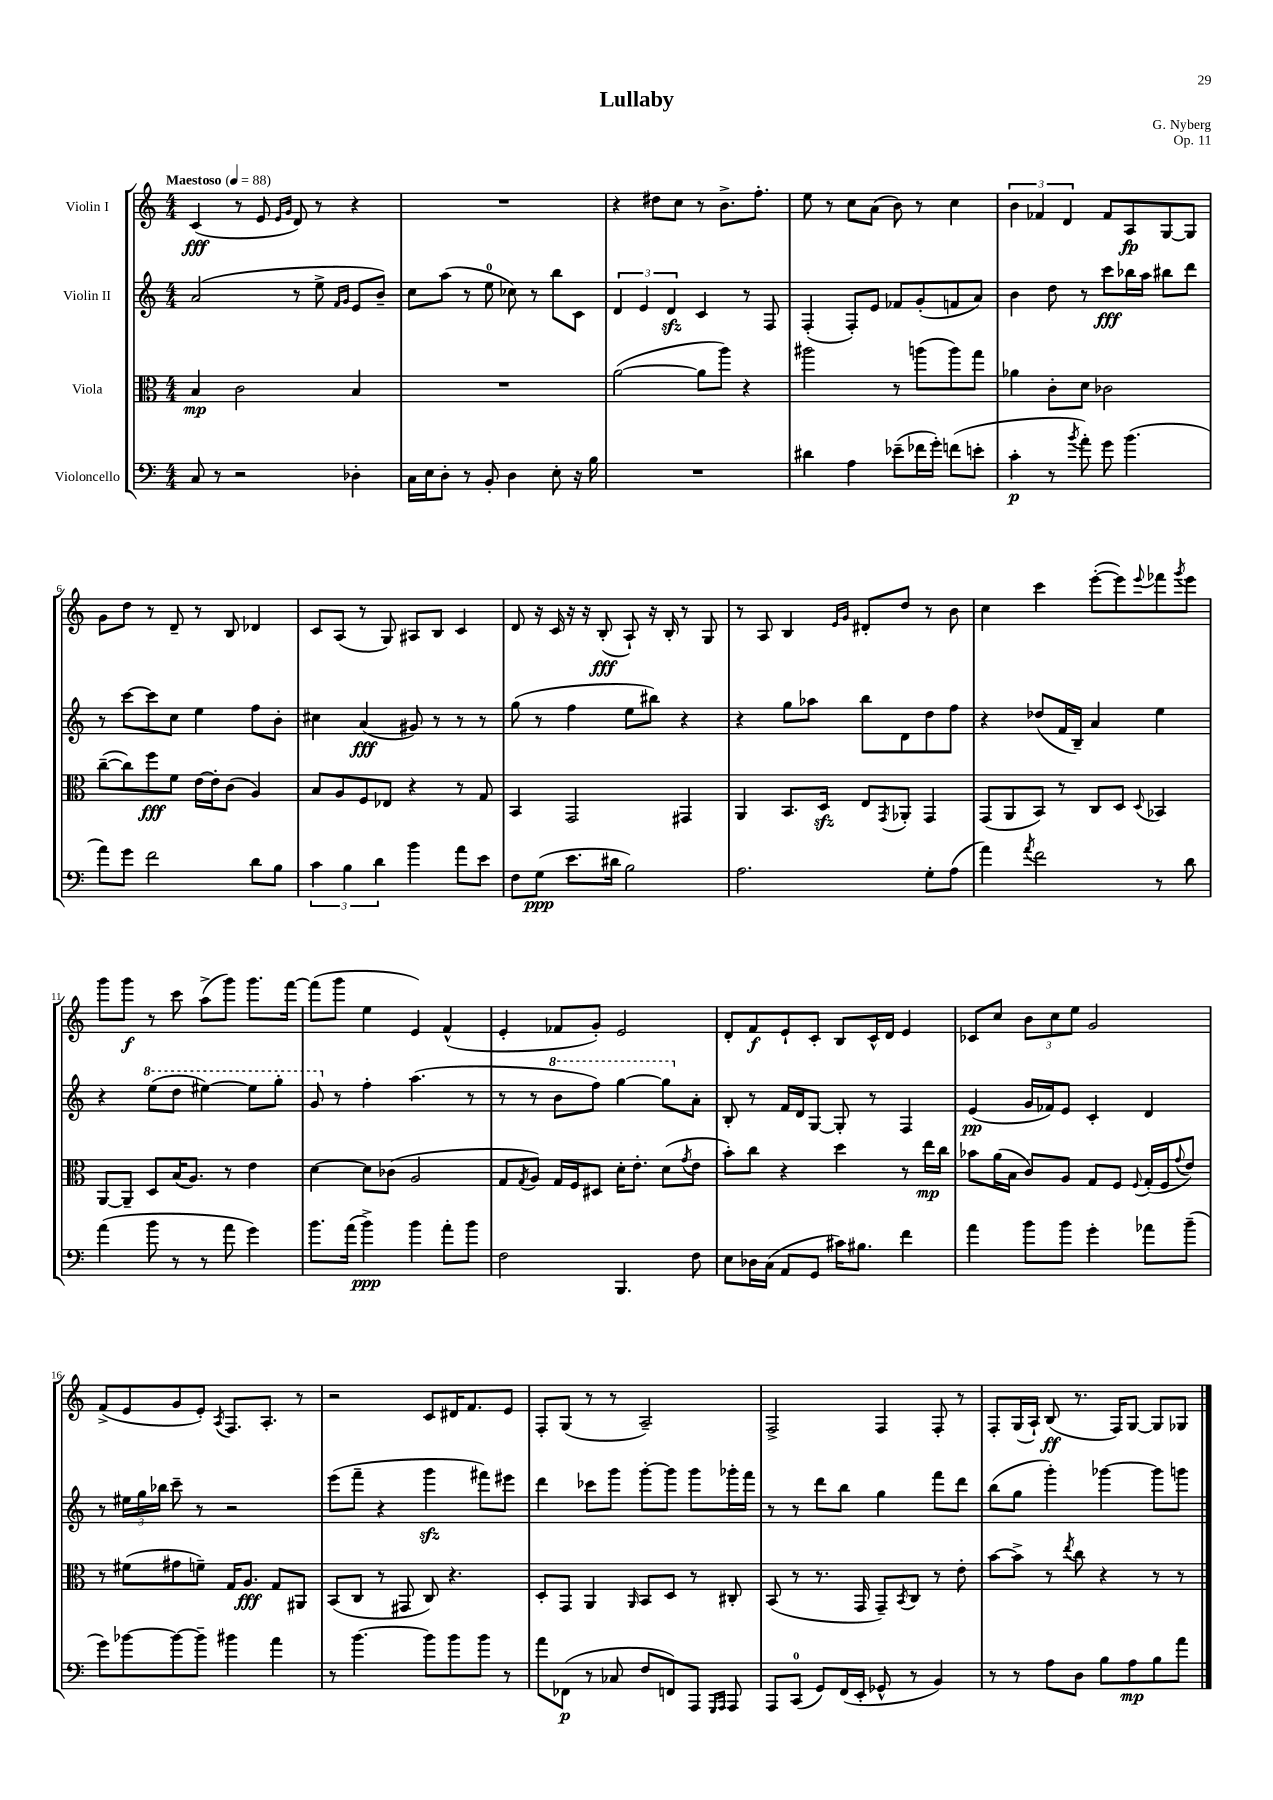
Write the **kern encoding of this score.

**kern	**kern	**kern	**kern
*staff4	*staff3	*staff2	*staff1
*clefF4	*clefC3	*clefG2	*clefG2
*k[]	*k[]	*k[]	*k[]
*M4/4	*M4/4	*M4/4	*M4/4
*MM88	*MM88	*MM88	*MM88
8C	4B	(2a	(4c
8r	.	.	.
2r	2c	.	8r
.	.	.	8e
.	.	.	16qqe
.	.	.	16qqg
.	.	8r	8d)
.	.	8ee^	8r
.	.	16qqf	.
.	.	16qqg	.
4D-'	4B	8e	4r
.	.	8b~)	.
=	=	=	=
16C	1r	8cc	1r
16E	.	.	.
8D'	.	(8aa	.
8r	.	8r	.
8BB'	.	8ee	.
4D	.	8cc-)	.
.	.	8r	.
8E'	.	8bb	.
16r	.	8c	.
16B	.	.	.
=	=	=	=
1r	([2a	6d	4r
.	.	6e	.
.	.	.	8dd#
.	.	6d	.
.	.	.	8cc
.	8a]	4c	8r
.	8aa)	.	8.b^
.	4r	8r	.
.	.	.	8.ff'
.	.	8F	.
=	=	=	=
4d#	2aa#	(4F'	8ee
.	.	.	8r
4A	.	8F')	8cc
.	.	8e	(8a
(8e-~	8r	8f-	8b)
16f-	(8aa	(8g'	8r
16g')	.	.	.
(8f	8aa)	8f	4cc
8e'	8gg	8a)	.
=	=	=	=
4c'	4a-	4b	6b
.	.	.	6f-
8r	8c'	8dd	.
.	.	.	6d
8qb	.	.	.
8a')	8d	8r	.
8g	2c-	8ccc	8f-
(4.b	.	16bb-	8A
.	.	16aa	.
.	.	8bb#	[8G
.	.	8ddd	8G]
=	=	=	=
8a)	([8cc~	8r	8g
8g	8cc])	[8ccc	8dd
2f	8ff	8ccc]	8r
.	8f	8cc	8d~
.	[16e	4ee	8r
.	16e']	.	.
.	(8c	.	8B
8d	4A)	8ff	4d-
8B	.	8b'	.
=	=	=	=
6c	8B	4cc#	8c
.	8A	.	(8A
6B	.	.	.
.	8F	(4a	8r
6d	.	.	.
.	8E-	.	8G)
4b	4r	8g#)	8A#
.	.	8r	8B
8a	8r	8r	4c
8e	8G	8r	.
=	=	=	=
8F	4BB	(8gg	8d
(8G	.	8r	16r
.	.	.	16c
8.e	2GG	4ff	16r
.	.	.	16r
.	.	.	(8B'
16d#	.	.	.
2B)	.	8ee	8A`)
.	.	8bb#)	16r
.	.	.	16B'
.	4GG#	4r	8r
.	.	.	8G
=	=	=	=
2.A	4AA	4r	8r
.	.	.	8A
.	8.BB	8gg	4B
.	.	8aa-	.
.	16D	.	.
.	.	.	16qqe
.	.	.	16qqg
.	8E	8bb	8d#'
.	8qGG	.	.
.	8AA-'	8d	8dd
8G'	4GG	8dd	8r
(8A	.	8ff	8b
=	=	=	=
4a)	(8GG	4r	4cc
.	8AA	.	.
8qa	.	.	.
2f	8BB)	(8dd-	4ccc
.	8r	16f	.
.	.	16B~)	.
.	8C	4a	([8eee'
.	8D	.	8eee])
.	8qqD	.	8qqeee
8r	4BB-	4ee	8fff-
.	.	.	8qggg
8d	.	.	8eee
=	=	=	=
(4a	[8AA	4r	8ggg
.	8AA~]	.	8ggg
8b	8D	(8eee	8r
8r	(16B	8ddd	8ccc
.	8.A)	.	.
8r	.	[4eee#)	(8aa^
8a	8r	.	8ggg)
4g)	4e	8eee#]	8.ggg
.	.	8ggg'	.
.	.	.	[16fff
=	=	=	=
8.b	[4d	8gg	(8fff]
.	.	8r	8ggg
(16a	.	.	.
4b^)	8d]	4ff'	4ee
.	(8c-	.	.
4b	2A	(4.aa	4e)
8a'	.	.	(4f^^
8b	.	8r	.
=	=	=	=
2F	8G	8r	4e'
.	8qG	.	.
.	8A)	8r	.
.	16G	8bb	8f-
.	16F	.	.
.	8D#	8fff)	8g')
4.BBB	16d'	[4ggg	2e
.	8.e'	.	.
.	(8d	8ggg]	.
.	8qg	.	.
8F	8e	8a'	.
=	=	=	=
8E	8b')	8B'	8d'
16D-	8cc	8r	8f
(16C	.	.	.
8AA	4r	16f	8e`
.	.	16d	.
8GG	.	[8G	8c'
16c#)	4dd	8G']	8B
8.B#	.	.	.
.	.	8r	16c^^
.	.	.	16d
4f	8r	4F	4e
.	16ee	.	.
.	16cc	.	.
=	=	=	=
4a	8b-	(4e	8c-
.	(16a	.	8cc
.	16B	.	.
8b	8c)	16g	12b
.	.	16f-)	.
.	.	.	12cc
8b	8A	8e	.
.	.	.	12ee
4g'	8G	4c'	2g
.	8F	.	.
.	8qqF	.	.
8a-	(16G'	4d	.
.	16F	.	.
.	8qqg	.	.
(8b~	8e)	.	.
=	=	=	=
8g)	8r	8r	(8f^
[8b-	(8f#	24ee#	8e
.	.	24gg	.
.	.	24bb-	.
8b-_	8g#	8ccc~	8g
8b-~]	8f~)	8r	8e')
.	.	.	8qA
4b#	16G	2r	8.F
.	8.A	.	.
.	.	.	8.A'
4a	8G	.	.
.	8AA#	.	8r
=	=	=	=
8r	(8BB	(8eee	2r
[4.b	8C	8fff~	.
.	8r	4r	.
.	8GG#	.	.
8b]	8C)	4ggg	8c
8b	4.r	.	16d#
.	.	.	8.f
8b	.	8fff#)	.
8r	.	8eee#	8e
=	=	=	=
8a	8D'	4ddd	8F'
(8FF-	8GG	.	(8G
8r	4AA	8ccc-	8r
8C-	.	8ggg	8r
.	16qqAA	.	.
8F	8BB	[8ggg'	2A~)
8FF)	8D	8ggg]	.
8AAA	8r	8ggg	.
16qqGGG	.	.	.
16qqAAA	.	.	.
8AAA	8C#'	16ggg-'	.
.	.	16fff	.
=	=	=	=
8AAA	(8BB	8r	2F^
(8CC	8r	8r	.
8GG)	8.r	8ddd	.
(16FF	.	8bb	.
16EE'	16GG	.	.
8GG-^^	8GG~)	4gg	4F
.	8qBB	.	.
8r	8C	.	.
4BB)	8r	8fff	8F'
.	8e'	8ddd	8r
=	=	=	=
8r	[8b	(8bb	8F'
8r	8b^]	8gg	(16G
.	.	.	16A`)
8A	8r	4ggg')	(8B
.	8qee	.	.
8D	8cc	.	8.r
8B	4r	[4ggg-	.
.	.	.	16F)
8A	.	.	[8G
8B	8r	8ggg-]	8G]
8a	8r	8ggg	8G-
==	==	==	==
*-	*-	*-	*-
